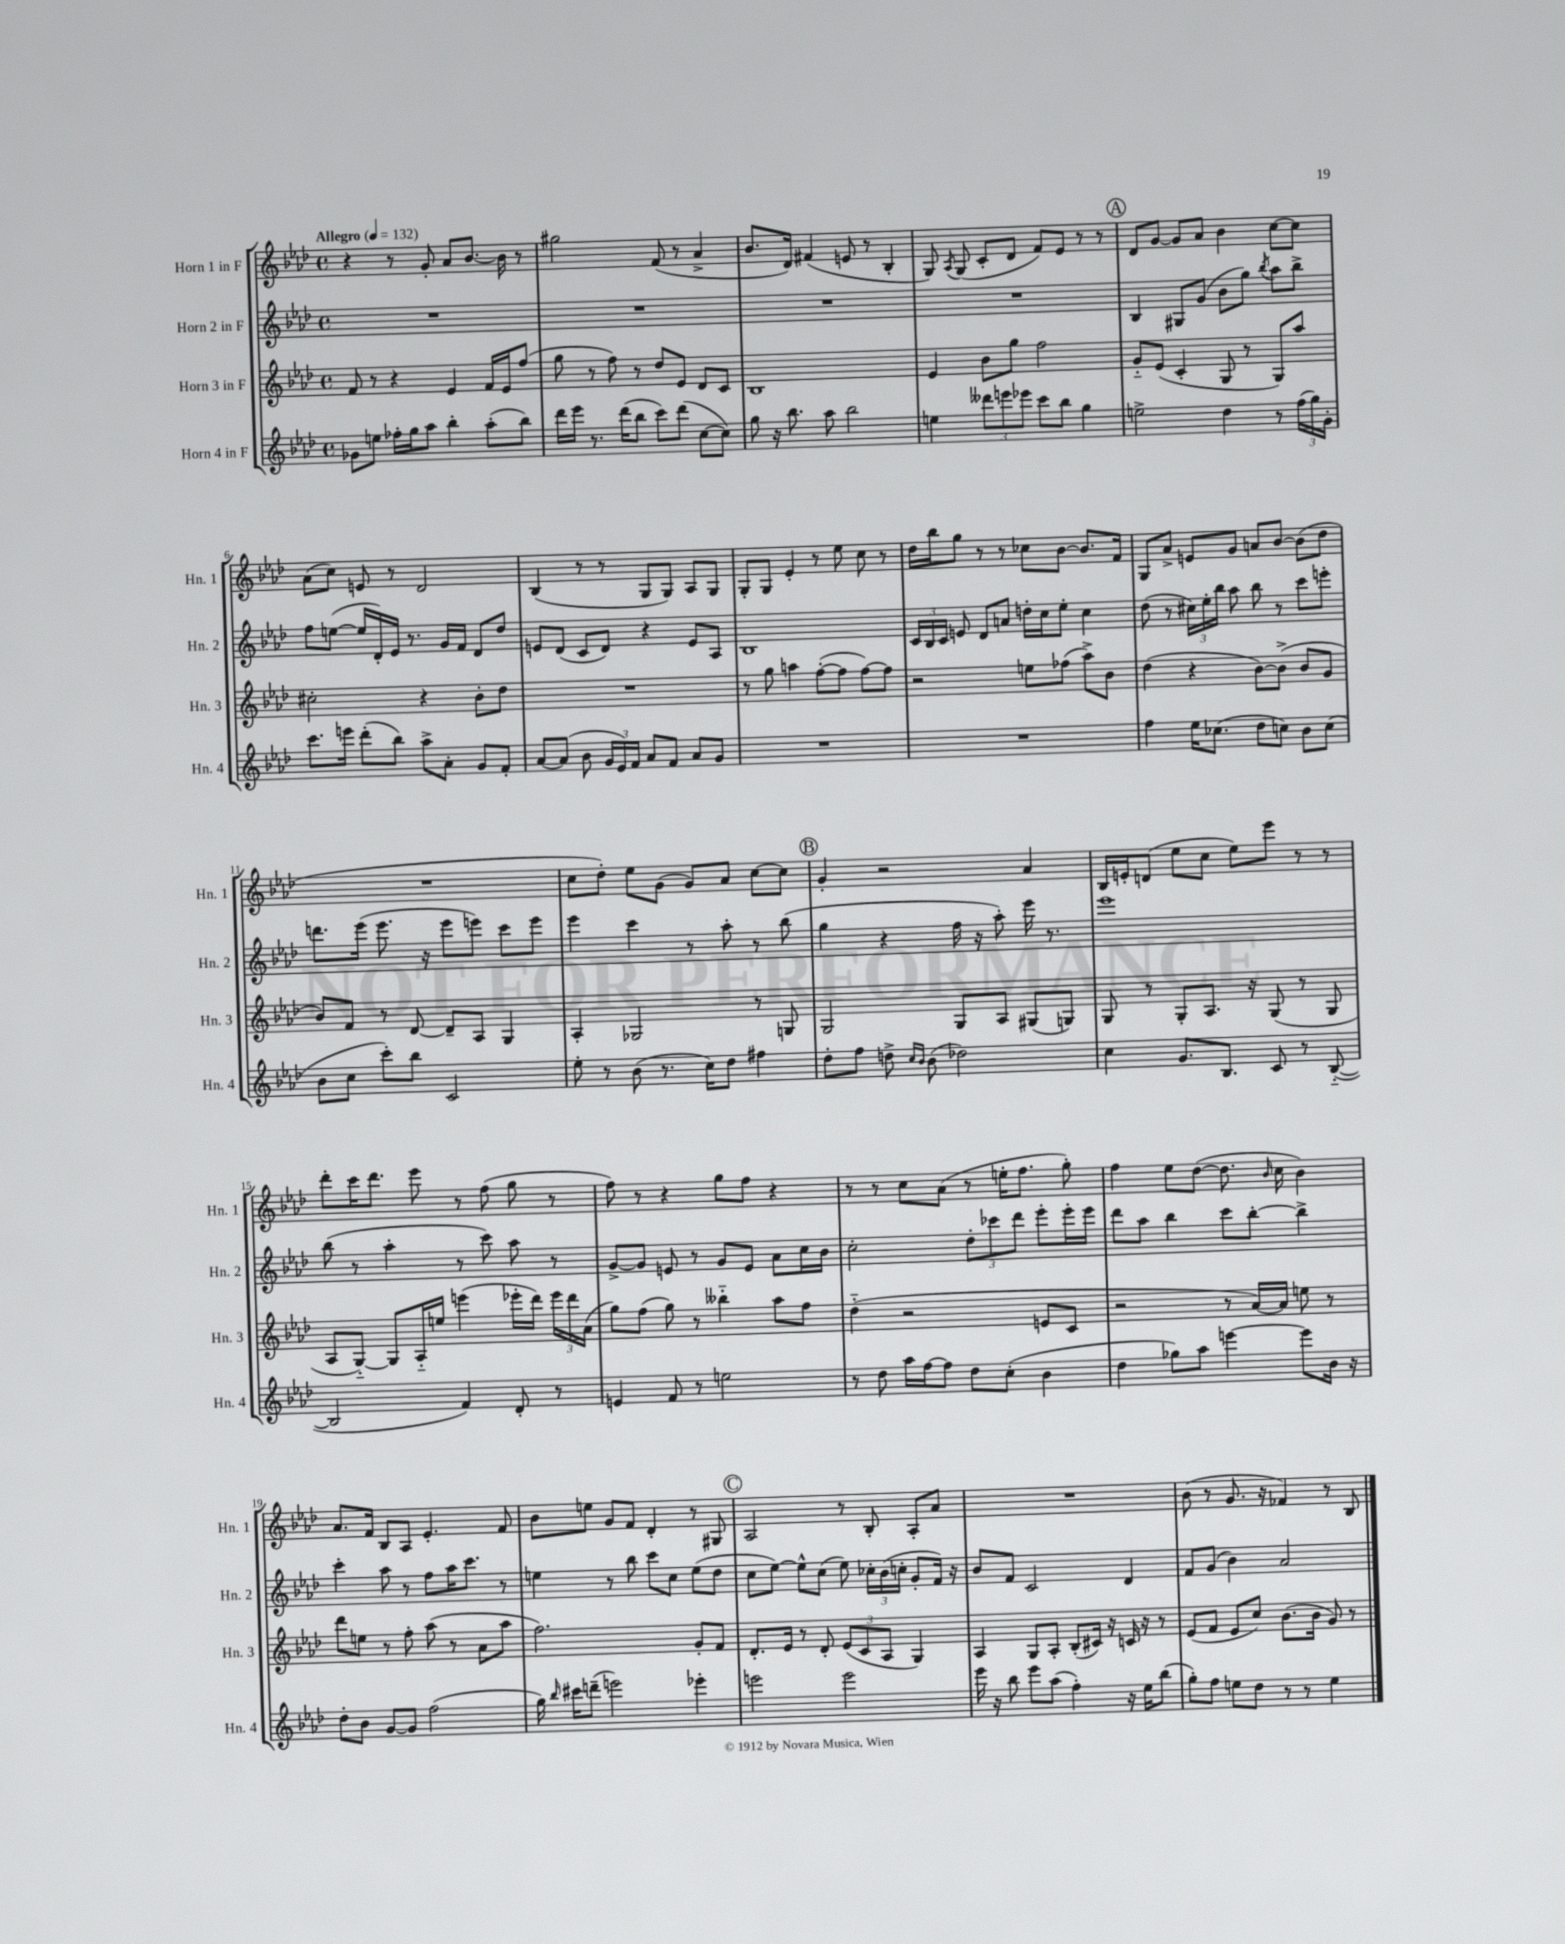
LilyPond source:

<<
\new StaffGroup <<
\new Staff = "s0" \with { instrumentName = "Horn 1 in F" shortInstrumentName = "Hn. 1" } {
    \clef treble \key aes \major \defaultTimeSignature \time 4/4 \tempo "Allegro" 4 = 132
    \autoBeamOff r4 r8 g'8-. aes'8[ bes'8.]~ bes'16 r8 |
    gis''2 f'8( r8 aes'4-> |
    bes'8.[ des'16]) fis'4( e'8 r8 bes4-. |
    g8) \acciaccatura { aes8 } g8( c'8[-. des'8] f'8[) ees'8] r8 r8 |
    \mark \markup { \circle "A" } des'8[ g'8]~ g'8[ aes'8] bes'4 c''8[~ c''8] |
    aes'8[( c''8]) e'8 r8 des'2 |
    bes4( r8 r8 g8[ g8]) aes8[ g8] |
    g8[-. g8] ees'4-. r8 ees''8 c''8 r8 |
    des''16[ bes''16 g''8] r8 r8 ces''8[ bes'8]~ bes'8.[ f'16] |
    g8[ aes'8]-> e'8[ g'8] a'8[ bes'8]~ bes'8[( des''8] |
    R1 |
    c''8[ des''8]-.) ees''8[ g'8]( g'8[) aes'8] c''8[~ c''8] |
    \mark \markup { \circle "B" } g'4-. r2 aes'4 |
    bes16[ e'16-. d'8]( ees''8[ c''8] ees''8[) ees'''8] r8 r8 |
    des'''8[-. c'''16 des'''8.] ees'''8 r8 f''8( g''8 r8 |
    f''8) r8 r4 g''8[ f''8] r4 |
    r8 r8 c''8[ aes'8]( r8 e''16[-. f''8.] g''8-.) |
    f''4 ees''8[ des''8]~( des''8. \grace { bes'16 } c''16 bes'4) |
    aes'8.[ f'16] bes8[ aes8] ees'4.-. f'8 |
    bes'8[ e''8] g'8[ f'8] des'4-. r8 gis8 |
    \mark \markup { \circle "C" } aes2 r8 bes8-. aes8[-. aes'8] |
    R1 |
    bes'8( r8 g'8. r16 fes'4) r8 bes8 \bar "|." |
}
\new Staff = "s1" \with { instrumentName = "Horn 2 in F" shortInstrumentName = "Hn. 2" } {
    \clef treble \key aes \major \defaultTimeSignature \time 4/4
    \autoBeamOff R1 |
    R1 |
    R1 |
    R1 |
    \mark \markup { \circle "A" } bes4 gis8[ g'8]( bes'8[ g''8]) \acciaccatura { bes''8 } aes''8[ bes''8]-> |
    f''8[ e''8]~( e''16[ des'16-.) ees'16] r8. g'16[ f'16] des'8[ des''8] |
    e'8[ des'8]( c'8[ des'8]) r4 e'8[ aes8] |
    bes1 |
    \tuplet 3/2 { c'16[ bes16 c'16] } e'8 des'8[ a'8] d''16[-. c''16 ees''8]-. c''4 |
    des''8( r8 \tuplet 3/2 { cis''16[) ees''16-. bes''16] } aes''8 bes''8 r8 c'''8[ e'''8]-. |
    d'''8.[ ees'''16]( ees'''8. r16 ees'''8[ e'''8]) c'''8[ e'''8] |
    ees'''4 c'''4 r8 aes''8-. r8 bes''8( |
    \mark \markup { \circle "B" } g''4 r4 f''16 r16 aes''8-.) ees'''16 r8. |
    ees'''1 |
    bes''8( r8 aes''4-. r8 c'''8) aes''8 r8 |
    g'8[~-> g'8] e'8 r8 g'8[ e'8] aes'8[ c''16 bes'16] |
    c''2-. \tuplet 3/2 { des''8[-. ces'''8 des'''8] } ees'''8[-. ees'''16-. ees'''16] |
    des'''8[ aes''8] bes''4 c'''8[ bes''8]~-. bes''4-> |
    c'''4-. aes''8 r8 f''8[ aes''16 c'''8.] r8 |
    e''4 r8 bes''8 c'''8[ c''8] e''8[( des''8] |
    \mark \markup { \circle "C" } c''8[ ees''8]~) ees''8[-^ c''8]( ees''8) \tuplet 3/2 { ces''16[-. bes'16( c''16]-. } g'8[-. f'16]) r16 |
    bes'8[ f'8] c'2 des'4 |
    f'8[ g'8]( bes'4) aes'2 \bar "|." |
}
\new Staff = "s2" \with { instrumentName = "Horn 3 in F" shortInstrumentName = "Hn. 3" } {
    \clef treble \key aes \major \defaultTimeSignature \time 4/4
    \autoBeamOff f'8 r8 r4 ees'4 f'16[ ees'16 f''8]( |
    g''8 r8 f''8) r8 des''8[ ees'8] des'8[ c'8] |
    bes1 |
    ees'4 bes'8[ g''8] f''2 |
    \mark \markup { \circle "A" } g'8[-_ ees'8]( c'4-. g8 r8 g8[) aes''8] |
    cis''2-. r4 bes'8[-. des''8] |
    R1 |
    r8 g''8 a''4 f''8[~-.( f''8] f''8[~) f''8] |
    r2 e''8[ fes''8]( aes''8[->) bes'8] |
    des''4( r4 bes'8[~) bes'8]->( bes'8[ g'8] |
    bes'8[) f'8] r8 des'8~ des'8[-- aes8] g4 |
    aes4-. ges2 r8 g8 |
    \mark \markup { \circle "B" } g2 g8[ aes8] gis8[( g8]) |
    g8 r8 g8[-. aes8.] r16 g8( r8 g8 |
    aes8[ g8]~-_) g8[ aes16-_ e''16] e'''4( ees'''16[-. des'''16]) \tuplet 3/2 { ees'''16[ des'''16 aes'16]( } |
    g''8[) f''8]( g''8) r8 beses''4-_ aes''8[ f''8] |
    des''4-_( r2 e'8[ c'8] |
    r2 r8 aes'16[~) aes'16] e''8 r8 |
    des'''8[ e''8] r8 f''8-. aes''8( r8 aes'8[ aes''8] |
    f''2.) g'8[-. f'8] |
    \mark \markup { \circle "C" } des'8.[-. ees'16] r8 des'8-. \tuplet 3/2 { ees'8[( c'8 aes8] } g4) |
    aes4 g8[ aes8]-. bes8[-.( cis'16]) r16 c'16 r16 r8 |
    ees'8[( f'8] ees'8[ c''8]) bes'8.[( bes'16] g'8) r8 \bar "|." |
}
\new Staff = "s3" \with { instrumentName = "Horn 4 in F" shortInstrumentName = "Hn. 4" } {
    \clef treble \key aes \major \defaultTimeSignature \time 4/4
    \autoBeamOff ges'8[ e''8] fes''16[-. g''16 aes''8] bes''4-. aes''8[-.( bes''8]) |
    des'''16[ ees'''16] r8. des'''16[( bes''8] c'''8[) des'''8]( c''8[~ c''8]) |
    g''8 r16 bes''8. aes''8 bes''2 |
    e''4 \tuplet 3/2 { deses'''8[ e'''8 ees'''8] } c'''8[ bes''8] g''4 |
    \mark \markup { \circle "A" } e''2-> des''4 r8 \tuplet 3/2 { f''16[( g''16) g'16]-. } |
    c'''8.[ e'''16] des'''8[-.( bes''8]) aes''8[-> aes'8]-. g'8[ f'8]-. |
    aes'8[~ aes'8]( bes'8 \tuplet 3/2 { g'16[ ees'16) f'16] } aes'8[ f'8] aes'8[ g'8] |
    R1 |
    R1 |
    f''4 ees''16[ ces''8.]( des''8[ c''8]) bes'8[ c''8]( |
    bes'8[ c''8] c'''8[-.) bes''8] c'2 |
    ees''8-. r8 bes'8( r8. c''16[) des''8] fis''4 |
    \mark \markup { \circle "B" } des''8[-. f''8] d''8-> \grace { c''16[ bes'16] } bes'8( des''2) |
    c''4 g'8.[ bes8.] c'8 r8 bes8~-_( |
    bes2 f'4) des'8-. r8 |
    e'4 f'8 r8 e''2 |
    r8 des''8 aes''16[ f''16~ f''8] des''8[ c''8]-.( bes'4 |
    des''4 ges''8[) aes''8] e'''4~ e'''8[ bes'16] r16 |
    des''8[-. bes'8] g'8[~ g'8] f''2( |
    g''16) \grace { bes''16 } cis'''16[ d'''8]--( e'''2) ees'''4-. |
    \mark \markup { \circle "C" } e'''2 e'''2 |
    ees'''16 r16 bes''8 ees'''8[ aes''8]( f''4-.) r16 ees''16[ bes''8]( |
    g''8[-.) f''8] e''8[ des''8] r8 r8 e''4 \bar "|." |
}
>>
>>
